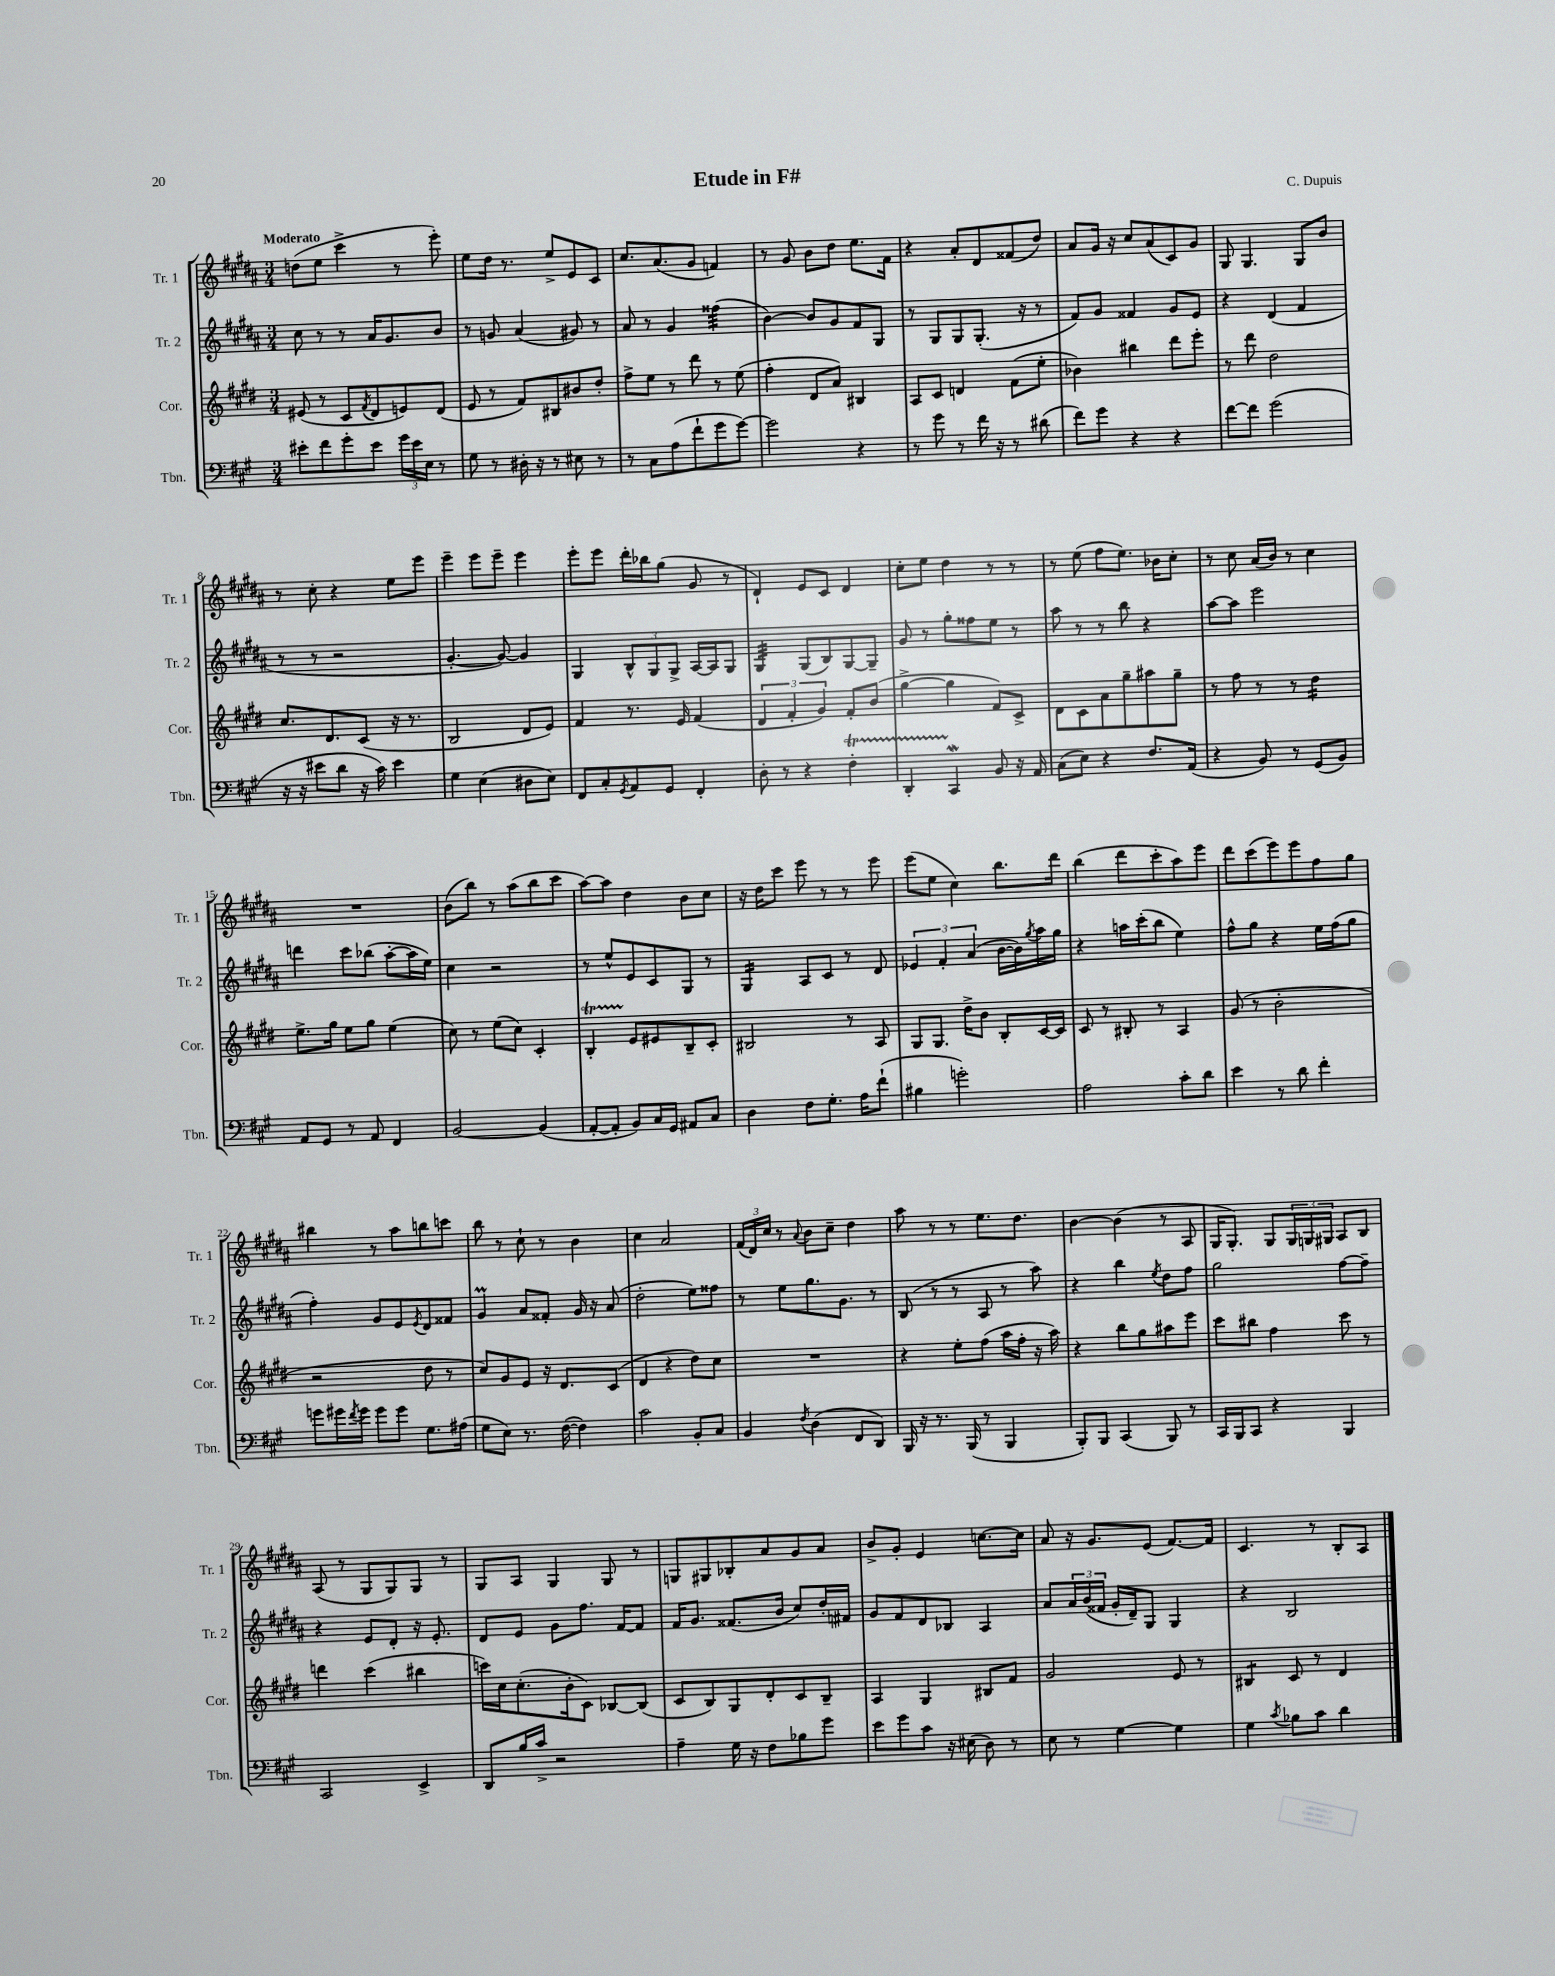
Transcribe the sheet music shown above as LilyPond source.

\header { title = "Etude in F#" composer = "C. Dupuis" }
<<
\new StaffGroup <<
\new Staff = "s0" \with { instrumentName = "Tr. 1" shortInstrumentName = "Tr. 1" } {
    \clef treble \key b \major \numericTimeSignature \time 3/4 \tempo "Moderato"
    d''8( e''8 cis'''4-> r8 e'''8-.) |
    e''8 dis''16 r8. e''8-> e'8 cis'8 |
    cis''8. ais'8.( gis'8 f'4) |
    r8 gis'8 b'8 dis''8 e''8. fis'16 |
    r4 ais'8-. dis'8 fisis'8( dis''8) |
    ais'8 gis'16 r16 cis''8 ais'8( cis'8) gis'8 |
    gis8 gis4. gis8 b'8 |
    r8 cis''8-. r4 e''8 e'''8 |
    e'''4-- e'''8 e'''8-- e'''4 |
    e'''8-. e'''8 dis'''16-. bes''16 gis''8( gis'8 r8 |
    dis'4-!) e'8 cis'8 dis'4 |
    cis''8-. e''8 dis''4 r8 r8 |
    r8 e''8( fis''8 e''8.) bes'16 cis''8-. |
    r8 cis''8 ais'16( b'16) r8 cis''4 |
    R2. |
    b'8( b''8) r8 ais''8( b''8 cis'''8 |
    ais''8~) ais''8 dis''4 b'8 cis''8 |
    r16 dis''16 cis'''8 e'''8 r8 r8 e'''8 |
    e'''8( e''8 cis''4) b''8. dis'''16 |
    b''4( dis'''8 cis'''8-. ais''8) e'''8 |
    dis'''8 cis'''8( e'''8) e'''8 fis''8 gis''8 |
    bis''4 r8 ais''8 b''8 c'''8 |
    b''8 r8 cis''8-! r8 b'4 |
    cis''4 ais'2 |
    \tuplet 3/2 { fis'16( dis'16) cis''16 } r8 \appoggiatura { ais'8 } b'8 cis''8-- dis''4 |
    ais''8 r8 r8 e''8. dis''8. |
    b'4~ b'4( r8 ais8 |
    gis16 gis8.-.) gis8 \tuplet 3/2 { gis16 g16 gis16 } ais8 b8 |
    ais8( r8 gis8 gis8) gis8 r8 |
    gis8 ais8 gis4 gis8 r8 |
    g8 gis8 bes8-. ais'8 gis'8 ais'8 |
    b'8-> gis'8-. e'4 c''8.~ c''16 |
    ais'8 r16 gis'8. e'8( fis'8.~) fis'16 |
    cis'4. r8 b8-. ais8 \bar "|." |
}
\new Staff = "s1" \with { instrumentName = "Tr. 2" shortInstrumentName = "Tr. 2" } {
    \clef treble \key b \major \numericTimeSignature \time 3/4
    cis''8 r8 r8 ais'16 gis'8. b'8 |
    r8 g'8 ais'4( gis'8) r8 |
    ais'8 r8 gis'4 fisis''4:32( |
    b'4~) b'8 gis'8 fis'8 gis8 |
    r8 gis8 gis8 gis8.-.( r16 r8 |
    fis'8) gis'8 fisis'4 gis'8 e'8 |
    r4 dis'4( fis'4 |
    r8 r8 r2 |
    gis'4.~-. gis'8~) gis'4 |
    gis4 \tuplet 3/2 { b8-^ gis8 gis8-> } ais16~ ais16 gis8 |
    gis4:32 gis8( b8) gis8~ gis8-- |
    gis'8 r8 gis''8-. fisis''8 e''8 r8 |
    ais''8 r8 r8 b''8 r4 |
    ais''8~ ais''8 e'''2 |
    d'''4 cis'''8 bes''8( ais''8~-. ais''16 e''16) |
    cis''4 r2 |
    r8 e''8-^ e'8 cis'8 gis8 r8 |
    gis4:16 ais8 cis'8 r8 dis'8 |
    \tuplet 3/2 { ees'4 fis'4-. ais'4( } b'16~ b'16) \acciaccatura { gis''8 } ais''16 gis''16 |
    r4 a''16 cis'''16-.( b''8 e''4) |
    fis''8-^ gis''8 r4 e''16 fis''16( gis''8 |
    fis''4-.) gis'8 e'8 \acciaccatura { e'8 } dis'8 fisis'8 |
    gis'4\prall ais'8 fisis'8-. gis'16 r16 ais'8( |
    dis''2-. e''8) fisis''8 |
    r8 e''8 gis''8. gis'8. r8 |
    b8( r8 r8 ais8 r8 ais''8) |
    r4 b''4 \acciaccatura { e''8 } dis''8 fis''8 |
    gis''2 fis''8~ fis''8-- |
    r4 e'8 dis'8-. r16 e'8.-. |
    dis'8 e'8 gis'8 fis''8. fis'16~ fis'8 |
    fis'16 gis'8. fisis'8.( b'16 cis''8) dis''16-. fis'16 |
    gis'8 fis'8 dis'8 bes8 ais4 |
    ais'8 \tuplet 3/2 { ais'16 b'16( fisis'16 } gis'16-. dis'16--) gis8 gis4 |
    r4 b2 \bar "|." |
}
\new Staff = "s2" \with { instrumentName = "Cor." shortInstrumentName = "Cor." } {
    \clef treble \key e \major \numericTimeSignature \time 3/4
    eis'8( r8 cis'8 \acciaccatura { fis'8 } dis'8 e'8) dis'8( |
    e'8 r8 fis'8) bis8 bis'8 dis''8-. |
    fis''8-> e''8 r8 dis'''8 r8 e''8( |
    fis''4-. dis'8 a'8) bis4 |
    a8 cis'8 d'4 fis'8( e''8-. |
    bes'4) bis''4 dis'''8 e'''8-. |
    r8 dis'''8 dis''2 |
    cis''8. dis'8. cis'8( r16 r8. |
    b2 dis'8 e'8) |
    fis'4 r8. e'16 fis'4( |
    \tuplet 3/2 { dis'4 fis'4-. gis'4) } fis'8-. b'8( |
    gis''4~-> gis''4 fis'8) cis'8-> |
    dis'8 cis'8 a'8 gis''8-- ais''8 gis''8-- |
    r8 fis''8 r8 r8 dis''4:16 |
    e''8.-> gis''16 e''8 gis''8 e''4( |
    cis''8) r8 e''8( cis''8) cis'4-. |
    b4-.\startTrillSpan e'8\stopTrillSpan eis'8 b8-- cis'8-. |
    bis2 r8 a8 |
    gis8 gis8. dis''16-> b'8 b8-. cis'16~ cis'16 |
    cis'8 r8 bis8-. r8 a4 |
    gis'8( r8 b'2-. |
    r2 dis''8 r8 |
    cis''8) gis'8 e'8 r16 dis'8. cis'8( |
    dis'4 r4 dis''8) cis''8 |
    R2. |
    r4 e''8-. fis''8( a''16 fis''16-. r16 a''16) |
    r4 b''8 gis''8 ais''8 e'''8 |
    cis'''8 bis''8 fis''4 cis'''8 r8 |
    d'''4 cis'''4( bis''4 |
    c'''16) cis''16 cis''8.-.( b'16-. cis'8) bes8~ bes8( |
    cis'8 b8) gis8 dis'8-. cis'8 b8-- |
    a4 gis4 bis8 fis'8 |
    gis'2 e'8 r8 |
    bis4:8 cis'8 r8 dis'4 \bar "|." |
}
\new Staff = "s3" \with { instrumentName = "Tbn." shortInstrumentName = "Tbn." } {
    \clef bass \key a \major \numericTimeSignature \time 3/4
    eis'8-. fis'8 gis'8-. eis'8 \tuplet 3/2 { gis'16 eis'16 e16 } r8 |
    gis8 r8 dis16-. r16 r8 eis8 r8 |
    r8 cis8 a8( fis'8-! gis'8 gis'8~) |
    gis'2 r4 |
    r8 gis'8 r8 fis'16 r16 r8 dis'8( |
    fis'8) gis'8 r4 r4 |
    fis'8~ fis'8 gis'2( |
    r16 r16 eis'8 d'8 r16 cis'16) eis'4 |
    gis4 e4( dis8 e8) |
    fis,8 cis8-. \acciaccatura { gis,8 } a,8 gis,8 fis,4-. |
    d8-. r8 r4 fis4-.\startTrillSpan |
    d,4-. cis,4\mordent\stopTrillSpan b,8 r16 a,16 |
    cis8( e8) r4 fis8. a,16( |
    r4 b,8) r8 gis,8( b,8) |
    a,8 gis,8 r8 a,8 fis,4 |
    b,2~ b,4( |
    a,8~-. a,8-. b,8) cis16 gis,16 ais,8 cis8 |
    d4 fis8 gis8.-. a16 fis'8-!( |
    bis4 g'2-.) |
    a2 cis'8-. d'8 |
    e'4 r8 d'8 fis'4-. |
    g'8 gis'16 \acciaccatura { fis'8 } gis'16 gis'8 gis'8 gis8. ais16( |
    gis8 e8) r8. fis16~( fis4) |
    cis'2 b,8-. cis8 |
    b,4 \acciaccatura { fis8 } d4( fis,8 d,8) |
    b,,16 r16 r8. b,,16( r8 b,,4 |
    b,,8-.) b,,8 cis,4( b,,8) r8 |
    cis,16 b,,16 cis,8 r4 b,,4 |
    cis,2 e,4-> |
    d,8 b16 cis'16-> r2 |
    a4-- gis16 r16 fis8 bes8 gis'8 |
    e'8 gis'8 cis'8 r16 eis16( d8) r8 |
    e8 r8 gis4~ gis4 |
    gis4 \acciaccatura { cis'8 } bes8 cis'8 d'4 \bar "|." |
}
>>
>>
